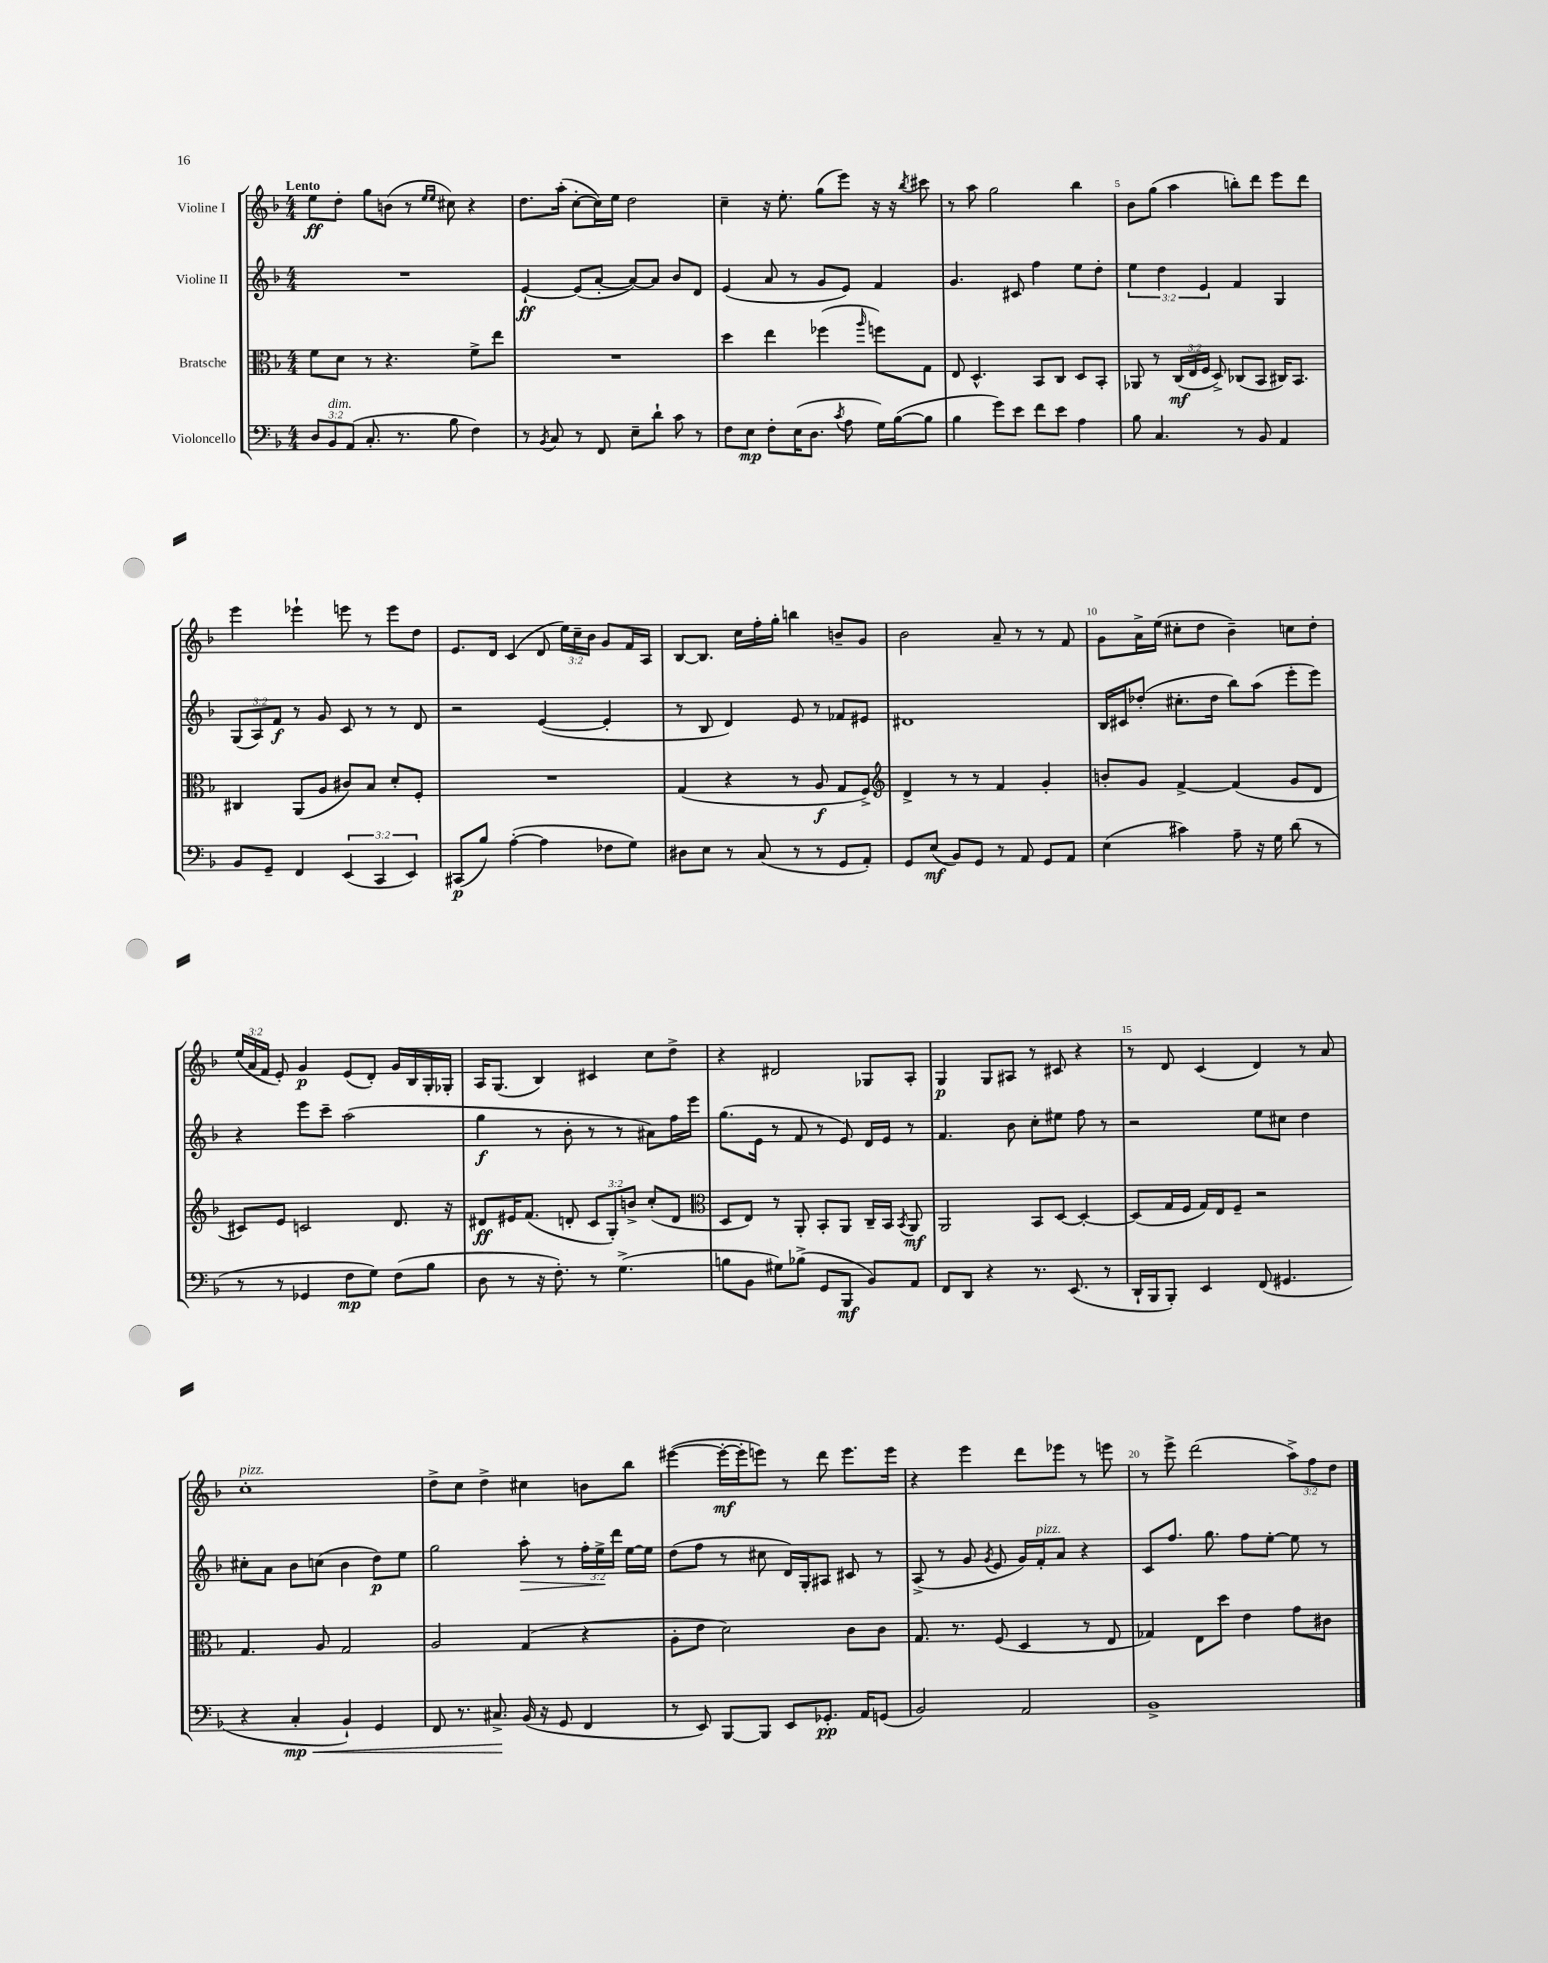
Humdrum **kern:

**kern	**dynam	**kern	**dynam	**kern	**dynam	**kern	**dynam
*part4	*part4	*part3	*part3	*part2	*part2	*part1	*part1
*staff4	*staff4	*staff3	*staff3	*staff2	*staff2	*staff1	*staff1
*I"Violoncello	*	*I"Bratsche	*	*I"Violine II	*	*I"Violine I	*
*clefF4	*	*clefC3	*	*clefG2	*	*clefG2	*
*k[b-]	*	*k[b-]	*	*k[b-]	*	*k[b-]	*
*M4/4	*	*M4/4	*	*M4/4	*	*M4/4	*
=1	=1	=1	=1	=1	=1	=1	=1
!	!	!	!	!	!	!LO:TX:a:B:t=Lento	!
12D/L	.	8f\L	.	1r	.	8ee\L	ff
!LO:TX:a:i:t=dim.	!	!	!	!	!	!	!
12BB-/	.	.	.	.	.	.	.
.	.	8d\J	.	.	.	8dd'\J	.
(12AA/J	.	.	.	.	.	.	.
8.C'/	.	8r	.	.	.	8gg\L	.
.	.	4.r	.	.	.	(8bn\J	.
8.r	.	.	.	.	.	.	.
.	.	.	.	.	.	8r	.
.	.	.	.	.	.	16qqee/LL	.
.	.	.	.	.	.	16qqee/JJ	.
8B-\	.	.	.	.	.	8cc#X\)	.
4F\)	.	8f^\L	.	.	.	4r	.
.	.	8ee\J	.	.	.	.	.
=2	=2	=2	=2	=2	=2	=2	=2
8r	.	1r	.	[4e`/	ff	8.dd\L	.
8qBB-/	.	.	.	.	.	.	.
8C/	.	.	.	.	.	.	.
.	.	.	.	.	.	(16aa'\Jk	.
8r	.	.	.	(8e/L]	.	[8cc'\L	.
8FF/	.	.	.	[8a'/J	.	16cc\L])	.
.	.	.	.	.	.	16ee\JJ	.
8E~\L	.	.	.	8a/L_)	.	2dd\	.
8d`\J	.	.	.	8a/J]	.	.	.
8c\	.	.	.	8b-/L	.	.	.
8r	.	.	.	8d/J	.	.	.
=3	=3	=3	=3	=3	=3	=3	=3
8F\L	.	4dd\	.	(4e/	.	4cc~\	.
8E\J	mp	.	.	.	.	.	.
8F'\L	.	4ee\	.	8a/	.	16r	.
.	.	.	.	.	.	8.ee'\	.
(16E\K	.	.	.	8r	.	.	.
8.D\J	.	.	.	.	.	.	.
.	.	(4ff-X\	.	8g/L	.	(8gg\L	.
8qc/	.	.	.	.	.	.	.
8A\	.	.	.	8e/J)	.	8eee\J)	.
.	.	16qqaa/	.	.	.	.	.
16G\LL)	.	8ffn\L)	.	4f/	.	16r	.
([16B-\J	.	.	.	.	.	16r	.
.	.	.	.	.	.	8qbb-/	.
8B-\J]	.	8G\J	.	.	.	8ccc#X\	.
=4	=4	=4	=4	=4	=4	=4	=4
4B-\	.	8E/	.	4.g/	.	8r	.
.	.	4.D^^/	.	.	.	8aa\	.
8g\L)	.	.	.	.	.	2gg\	.
8e\J	.	.	.	8c#X/	.	.	.
8f\L	.	8BB-/L	.	4ff\	.	.	.
8e\J	.	8C/J	.	.	.	.	.
4A\	.	8D/L	.	8ee\L	.	4bb-\	.
.	.	8BB-'/J	.	8dd'\J	.	.	.
=5	=5	=5	=5	=5	=5	=5	=5
8B-\	.	8AA-X/	.	6ee\	.	8b-\L	.
4.C/	.	8r	.	.	.	(8gg\J	.
.	.	.	.	6dd\	.	.	.
.	.	(24C/LL	mf	.	.	4aa\	.
.	.	24E/	.	.	.	.	.
.	.	24F/JJ	.	6e/	.	.	.
.	.	8D^/)	.	.	.	.	.
8r	.	(8C-X/L	.	4f/	.	8bbn'\L)	.
8BB-/	.	8BB-/J	.	.	.	8ddd\J	.
4AA/	.	16C#X/KL)	.	4G/	.	8eee\L	.
.	.	8.BB-/J	.	.	.	.	.
.	.	.	.	.	.	8ddd\J	.
!!LO:LB:g=z
=6	=6	=6	=6	=6	=6	=6	=6
8BB-/L	.	4C#X/	.	(12G/L	.	4eee\	.
.	.	.	.	12A/)	.	.	.
8GG~/J	.	.	.	.	.	.	.
.	.	.	.	12f/J	f	.	.
4FF/	.	(8AA/L	.	8r	.	4eee-X`\	.
.	.	8A/J	.	8g/	.	.	.
(6EE/	.	8c#X/L)	.	8c/	.	8eeen\	.
.	.	8B-/J	.	8r	.	8r	.
6CC/	.	.	.	.	.	.	.
.	.	8d'/L	.	8r	.	8eee\L	.
6EE/)	.	.	.	.	.	.	.
.	.	8F'/J	.	8d/	.	8dd\J	.
=7	=7	=7	=7	=7	=7	=7	=7
(8CC#X/L	p	1r	.	2r	.	8.e/L	.
8B-/J)	.	.	.	.	.	.	.
.	.	.	.	.	.	16d/Jk	.
([4A'\	.	.	.	.	.	(4c/	.
4A\]	.	.	.	([4e/	.	8d/	.
.	.	.	.	.	.	24ee\LL)	.
.	.	.	.	.	.	24cc~\	.
.	.	.	.	.	.	24b-\JJ	.
8F-X\L	.	.	.	4e'/]	.	8g/L	.
8G\J)	.	.	.	.	.	16f/L	.
.	.	.	.	.	.	16A/JJ	.
=8	=8	=8	=8	=8	=8	=8	=8
8D#X\L	.	(4G/	.	8r	.	[8B-/L	.
8E\J	.	.	.	8B-/	.	8.B-/J]	.
8r	.	4r	.	4d/)	.	.	.
.	.	.	.	.	.	16cc\LL	.
(8C/	.	.	.	.	.	16ff'\	.
.	.	.	.	.	.	16gg'\JJ	.
8r	.	8r	.	8e/	.	4bbn\	.
8r	.	8A/	f	8r	.	.	.
8GG/L	.	8G/L	.	8f-X/L	.	8bn~/L	.
8AA'/J)	.	8F^/J)	.	8e#X/J	.	8g/J	.
=9	=9	=9	=9	=9	=9	=9	=9
*	*	*clefG2	*	*	*	*	*
8GG/L	.	4d^/	.	1d#X	.	2b-\	.
(8E/J	mf	.	.	.	.	.	.
8BB-/L)	.	8r	.	.	.	.	.
8GG/J	.	8r	.	.	.	.	.
8r	.	4f/	.	.	.	8a~/	.
8AA/	.	.	.	.	.	8r	.
8GG/L	.	4g'/	.	.	.	8r	.
8AA/J	.	.	.	.	.	8f/	.
=10	=10	=10	=10	=10	=10	=10	=10
(4E\	.	8bn'/L	.	16B-/LL	.	8g\L	.
.	.	.	.	16c#X/J	.	.	.
.	.	8g/J	.	(8dd-X'/J	.	16a^\L	.
.	.	.	.	.	.	(16ee\JJ	.
4c#X\)	.	[4f^/	.	8.cc#X'\L	.	8cc#X'\L	.
.	.	.	.	.	.	8dd\J	.
.	.	.	.	16dd-\Jk	.	.	.
8A~\	.	(4f/]	.	8bb-\L)	.	4b-~\)	.
16r	.	.	.	(8aa\J	.	.	.
16G\	.	.	.	.	.	.	.
(8d\	.	8g/L	.	8eee'\L	.	8ccn\L	.
8r	.	8d/J	.	8eee\J)	.	8dd'\J	.
!!LO:LB:g=z
=11	=11	=11	=11	=11	=11	=11	=11
8r	.	8c#X/L)	.	4r	.	(24ee/LL	.
.	.	.	.	.	.	24a/	.
.	.	.	.	.	.	24f/JJ	.
8r	.	8e/J	.	.	.	8e'/)	.
4GG-X/	.	2cn/	.	8eee\L	.	4g/	p
.	.	.	.	8ccc~\J	.	.	.
8F\L	mp	.	.	(2aa\	.	(8e/L	.
8G\J)	.	.	.	.	.	8d'/J)	.
(8F\L	.	8.d/	.	.	.	16g/LL	.
.	.	.	.	.	.	16B-/	.
8B-\J	.	.	.	.	.	16G'/	.
.	.	16r	.	.	.	16G-X'/JJ	.
=12	=12	=12	=12	=12	=12	=12	=12
8D\	.	8d#X/L	ff	4gg\	f	16A/KL	.
.	.	.	.	.	.	(8.G/J	.
8r	.	16e#X/K	.	.	.	.	.
.	.	(8.f/J	.	.	.	.	.
16r	.	.	.	8r	.	4B-/)	.
8.F'\)	.	.	.	.	.	.	.
.	.	8dn'/	.	8b-'\	.	.	.
8r	.	12c/L	.	8r	.	4c#X/	.
.	.	12G'/)	.	.	.	.	.
(4.G^\	.	.	.	8r	.	.	.
.	.	12bn^/J	.	.	.	.	.
.	.	(8cc'/L	.	8a#X\L)	.	8cc\L	.
.	.	8d/J	.	16ff\L	.	8dd^\J	.
.	.	.	.	16eee\JJ	.	.	.
=13	=13	=13	=13	=13	=13	=13	=13
*	*	*clefC3	*	*	*	*	*
8Bn\L	.	8D/L	.	(8.gg\L	.	4r	.
8BB-\J	.	8E/J)	.	.	.	.	.
.	.	.	.	16e\Jk	.	.	.
8G#X\L)	.	8r	.	8r	.	2d#X/	.
(8B-X^\J	.	8AA'/	.	8f/	.	.	.
8GG/L	.	8BB-'/L	.	8r	.	.	.
8BBB-/J	mf	8AA/J	.	8e/)	.	.	.
8BB-/L)	.	16C~/LL	.	16d/LL	.	8G-X/L	.
.	.	16BB-/JJ	.	16e/JJ	.	.	.
.	.	8qBB-/	.	.	.	.	.
8AA/J	.	8AA/	mf	8r	.	8A'/J	.
=14	=14	=14	=14	=14	=14	=14	=14
8FF/L	.	2AA/	.	4.f/	.	4G/	p
8DD/J	.	.	.	.	.	.	.
4r	.	.	.	.	.	8G/L	.
.	.	.	.	8b-\	.	8A#X/J	.
8.r	.	8BB-/L	.	8cc'\L	.	8r	.
.	.	[8D/J	.	8ee#X\J	.	8c#X/	.
(8.EE/	.	.	.	.	.	.	.
.	.	4D'/_	.	8ff\	.	4r	.
8r	.	.	.	8r	.	.	.
=15	=15	=15	=15	=15	=15	=15	=15
16DD`/LL	.	(8D/L]	.	2r	.	8r	.
16BBB-/J	.	.	.	.	.	.	.
8BBB-'/J)	.	16G/L	.	.	.	8d/	.
.	.	16F/JJ	.	.	.	.	.
4EE/	.	16G/LL)	.	.	.	(4c/	.
.	.	16E/J	.	.	.	.	.
.	.	8F~/J	.	.	.	.	.
(8FF/	.	2r	.	8ee\L	.	4d/)	.
4.GG#X/	.	.	.	8cc#X\J	.	.	.
.	.	.	.	4dd\	.	8r	.
.	.	.	.	.	.	8a/	.
!!LO:LB:g=z
=16	=16	=16	=16	=16	=16	=16	=16
!	!	!	!	!	!	!LO:TX:a:i:t=pizz.	!
4r	.	4.G/	.	8cc#X'\L	.	1cc'	.
.	.	.	.	8a\J	.	.	.
!	!LO:HP:b	!	!	!	!	!	!
4C'/	< mp	.	.	8b-\L	.	.	.
.	.	8A/	.	(8ccn\J	.	.	.
4BB-`/)	.	2G/	.	4b-\	.	.	.
4GG/	.	.	.	8dd\L)	p	.	.
.	.	.	.	8ee\J	.	.	.
=17	=17	=17	=17	=17	=17	=17	=17
8FF/	.	2A/	.	2gg\	.	8dd^\L	.
8.r	.	.	.	.	.	8cc\J	.
.	.	.	.	.	.	4dd^\	.
8.C#X^/	.	.	.	.	.	.	.
!	!	!	!	!	!LO:HP:b	!	!
(16BB-/	[	(4G/	.	8aa'\	>	4cc#X\	.
16r	.	.	.	.	.	.	.
8GG/	.	.	.	8r	.	.	.
4FF/	.	4r	.	24ff'\LL	.	8bn\L	.
.	.	.	.	24ee^\	.	.	.
.	.	.	.	24ddd\JJ	]	.	.
.	.	.	.	[16ee\LL	.	8bb-\J	.
.	.	.	.	16ee\JJ]	.	.	.
=18	=18	=18	=18	=18	=18	=18	=18
8r	.	8A'\L	.	(8dd\L	.	([4eee#X\	.
8EE/)	.	8e\J	.	8ff\J	.	.	.
[8BBB-/L	.	2d\)	.	8r	.	16eee#'\LL_	mf
.	.	.	.	.	.	16eee#'\J]	.
8BBB-/J]	.	.	.	8cc#X\	.	8eeen\J)	.
8EE/L	.	.	.	16d/LL)	.	8r	.
.	.	.	.	16G'/J	.	.	.
8.GG-X'/J	pp	.	.	8A#X/J	.	8ddd\	.
.	.	8c\L	.	8c#X/	.	8.eee\L	.
16AA/KL	.	.	.	.	.	.	.
(8GGn/J	.	8c\J	.	8r	.	.	.
.	.	.	.	.	.	16eee\Jk	.
=19	=19	=19	=19	=19	=19	=19	=19
2BB-/)	.	8.G/	.	(8A^/	.	4r	.
.	.	.	.	8r	.	.	.
.	.	8.r	.	.	.	.	.
.	.	.	.	8g/	.	4eee\	.
.	.	.	.	8qg/	.	.	.
.	.	(8F/	.	8e/	.	.	.
2AA/	.	4D/	.	16g/LL)	.	8ddd\L	.
!	!	!	!	!LO:TX:a:i:t=pizz.	!	!	!
.	.	.	.	16f'/J	.	.	.
.	.	.	.	8a/J	.	8eee-X\J	.
.	.	8r	.	4r	.	8r	.
.	.	8E/	.	.	.	8eeen\	.
=20	=20	=20	=20	=20	=20	=20	=20
1BB-^	.	4G-X/)	.	8c/L	.	8r	.
.	.	.	.	8.ff/J	.	8eee^\	.
.	.	8E\L	.	.	.	(2ddd\	.
.	.	.	.	8.gg\	.	.	.
.	.	8dd\J	.	.	.	.	.
.	.	4e\	.	8ff\L	.	.	.
.	.	.	.	[8ee'\J	.	.	.
.	.	8g\L	.	8ee\]	.	12aa^\L)	.
.	.	.	.	.	.	12ff\	.
.	.	8c#X\J	.	8r	.	.	.
.	.	.	.	.	.	12dd\J	.
==	==	==	==	==	==	==	==
*-	*-	*-	*-	*-	*-	*-	*-
